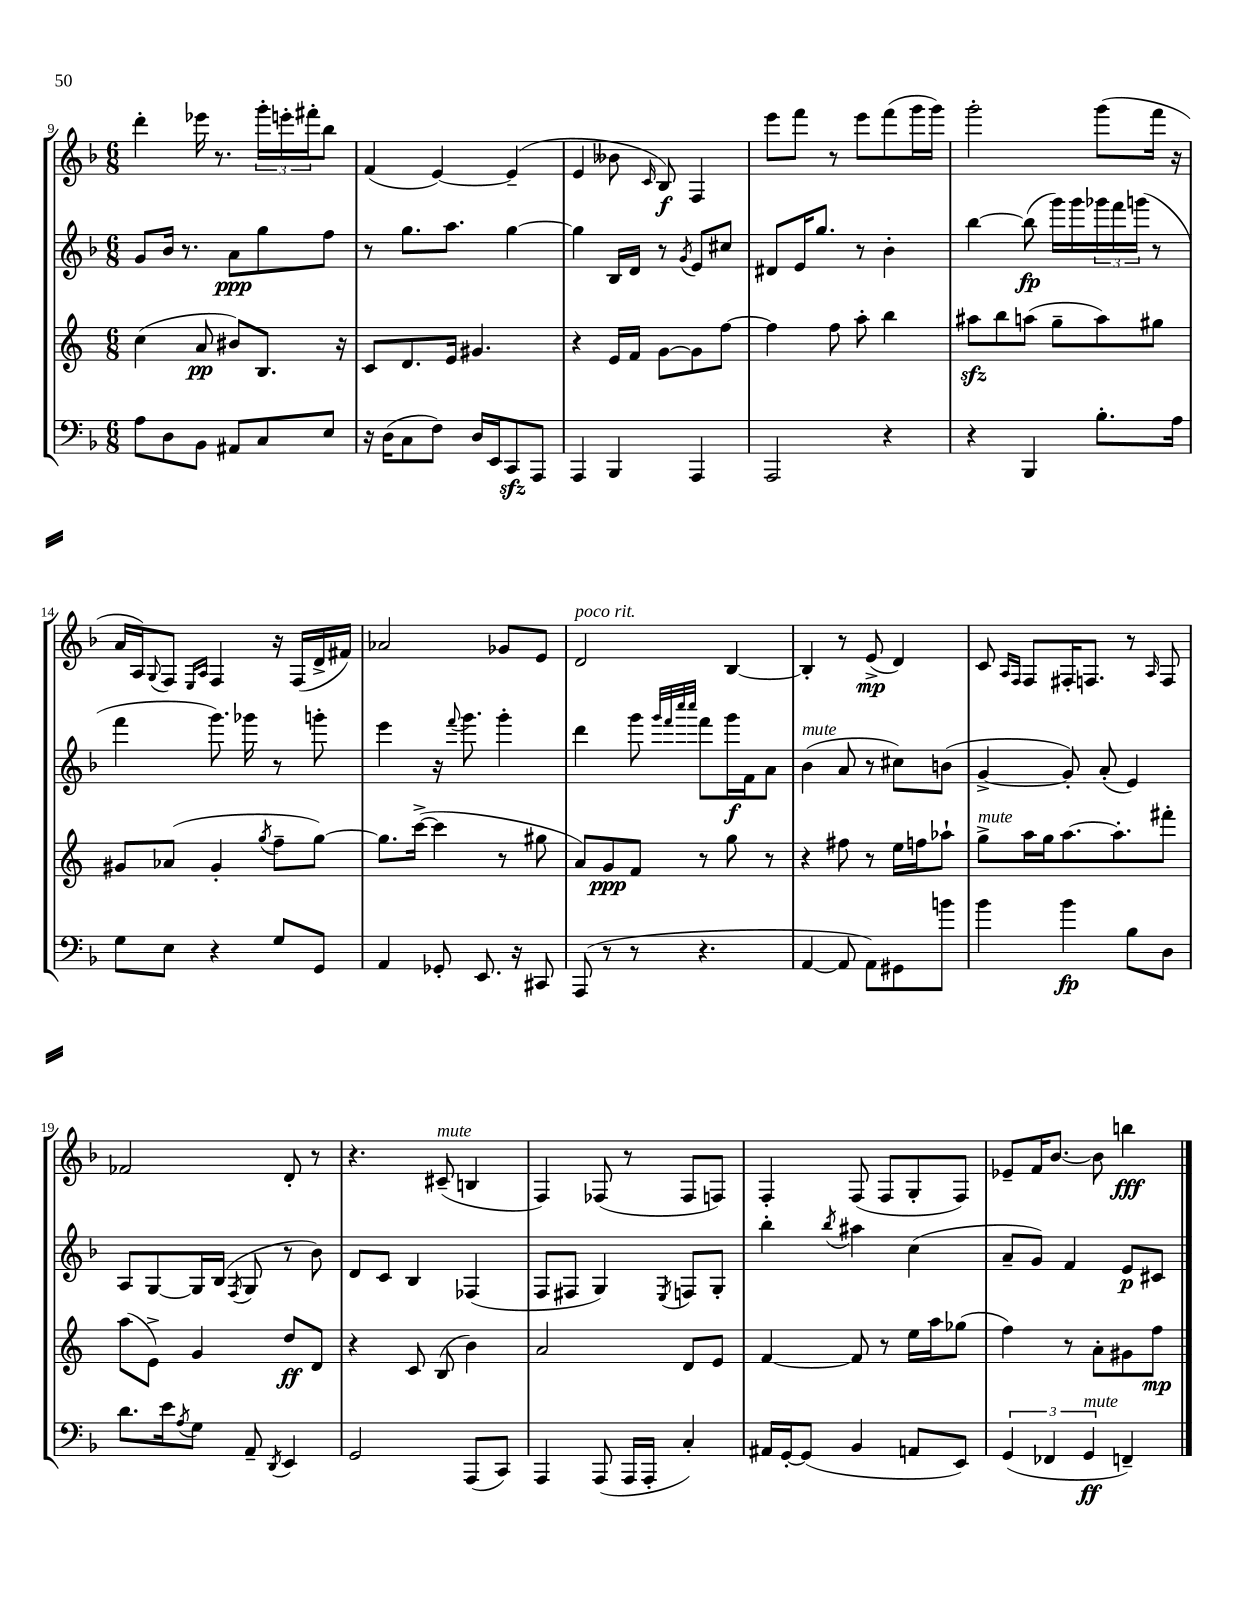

**kern	**kern	**kern	**kern
*staff4	*staff3	*staff2	*staff1
*clefF4	*clefG2	*clefG2	*clefG2
*k[b-]	*k[]	*k[b-]	*k[b-]
*M6/8	*M6/8	*M6/8	*M6/8
8A\L	(4cc\	8g/L	4ddd'\
8D\	.	16b-/Jk	.
.	.	8.r	.
8BB-\J	8a/	.	16eee-\
.	.	.	8.r
8AA#/L	8b#/L)	8a\L	.
8C/	8.B/J	8gg\	24ggg'\LL
.	.	.	24eee'\
.	.	.	24fff#'\J
8E/J	.	8ff\J	8bb-\J
.	16r	.	.
=	=	=	=
16r	8c/L	8r	(4f/
(16D\LK	.	.	.
8C\	8.d/	8.gg\L	.
8F\J)	.	.	[4e/)
.	16e/Jk	8.aa\J	.
16D/LL	4.g#/	.	.
16EE/J	.	.	.
8CC/	.	[4gg\	(4e~/]
8AAA/J	.	.	.
=	=	=	=
4AAA/	4r	4gg\]	4e/
4BBB-/	16e/LL	16B-/LL	8b--\
.	16f/JJ	16d/JJ	.
.	.	.	16qqc/
.	[8g\L	8r	8B-/)
.	.	8qg/	.
4AAA/	8g\]	8e/L	4F/
.	[8ff\J	8cc#/J	.
=	=	=	=
2AAA/	4ff\]	8d#/L	8eee\L
.	.	16e/K	8fff\J
.	.	8.gg/J	.
.	8ff\	.	8r
.	8aa'\	8r	8eee\L
4r	4bb\	4b-'\	(8fff\
.	.	.	16ggg\L
.	.	.	16ggg\JJ)
=	=	=	=
4r	8aa#\L	[4bb-\	2ggg'\
.	8bb\	.	.
4BBB-/	(8aa\J	(8bb-\]	.
.	8gg~\L	16ggg\LL)	.
.	.	16ggg\	.
8.B-'\L	8aa\)	24ggg-\	(8ggg\L
.	.	24fff\	.
.	.	(24ggg\JJ	.
.	8gg#\J	8r	16fff\Jk
16A\Jk	.	.	16r
=	=	=	=
8G\L	8g#/L	4fff\	16a/LL
.	.	.	16A/J)
.	.	.	8qqG/
8E\J	(8a-/J	.	8F/J
.	.	.	16qqE/LL
.	.	.	16qqA/JJ
4r	4g#'/	8.ggg\)	4F/
.	.	16ggg-\	.
.	8qgg/	.	.
8G/L	8ff~\L	8r	16r
.	.	.	(16F/LL
8GG/J	[8gg\J)	8ggg'\	16d^/
.	.	.	16f#/JJ)
=	=	=	=
4AA/	8.gg\]L	4eee\	2a-/
.	([16ccc^\Jk	.	.
8GG-'/	4ccc\]	16r	.
.	.	8qqfff/	.
.	.	8.ggg\	.
8.EE/	.	.	.
.	8r	4ggg'\	8g-/L
16r	.	.	.
8CC#/	8gg#\	.	8e/J
=	=	=	=
(8AAA/	8a/L)	4ddd\	2d/
8r	8g/	.	.
8r	8f/J	8ggg\	.
.	.	32qqggg/LLL	.
.	.	32qqfff/	.
.	.	32qqcccc/	.
.	.	32qqcccc/JJJ	.
4.r	8r	8fff\L	.
.	8gg\	16ggg\L	[4B-/
.	.	16f\J	.
.	8r	8a\J	.
=	=	=	=
[4AA/	4r	(4b-\	4B-'/]
8AA/]	8ff#\	8a/	8r
8AA\L)	8r	8r	(8e^/
8GG#\	16ee\LL	8cc#\L)	4d/)
.	16ff\J	.	.
8b\J	8aa-`\J	(8b\J	.
=	=	=	=
4b-\	8gg^\L	[4g^/	8c/
.	.	.	16qqA/LL
.	.	.	16qqF/JJ
.	16aa\L	.	8F/L
.	16gg\J	.	.
4b-\	[8.aa\	8g'/])	16F#'/K
.	.	.	8.F/J
.	.	(8a'/	.
.	8.aa'\]	.	.
8B-\L	.	4e/)	8r
.	.	.	16qqA/
8D\J	8fff#'\J	.	8F/
=	=	=	=
8.d\L	(8aa\L	8A/L	2f-/
.	8e^\J)	[8G/	.
16e\k	.	.	.
8qA/	.	.	.
8G\J	4g/	16G/]L	.
.	.	(16B-/JJ	.
.	.	8qF/	.
8AA~/	.	8G/	.
8qDD/	.	.	.
4EE/	8dd/L	8r	8d'/
.	8d/J	8b-\)	8r
=	=	=	=
2GG/	4r	8d/L	4.r
.	.	8c/J	.
.	8c/	4B-/	.
.	(8B/	.	(8c#~/
(8AAA/L	4b\)	(4F-/	4B/
8CC/J)	.	.	.
=	=	=	=
4AAA/	2a/	8F/L	4F/)
.	.	8F#/J	.
(8AAA/	.	4G/)	(8F-/
16AAA/LL	.	.	8r
16AAA'/JJ	.	.	.
.	.	8qE/	.
4C'/)	8d/L	8F/L	8F-/L
.	8e/J	8G'/J	8F/J)
=	=	=	=
16AA#/LL	[4f/	4bb-'\	4F'/
[16GG'/J	.	.	.
(8GG/]J	.	.	.
.	.	8qbb-/	.
4BB-/	8f/]	4aa#\	(8F/
.	8r	.	8F/L
8AA/L	16ee\LL	(4cc\	8G'/
.	16aa\J	.	.
8EE/J)	(8gg-\J	.	8F/J)
=	=	=	=
(6GG/	4ff\)	8a~/L	8e-~/L
.	.	8g/J)	16f/K
6FF-/	.	.	.
.	.	.	[8.b-/J
.	8r	4f/	.
6GG/	.	.	.
.	8a'\L	.	8b-\]
4FF~/)	8g#\	8e/L	4bb\
.	8ff\J	8c#/J	.
==	==	==	==
*-	*-	*-	*-
